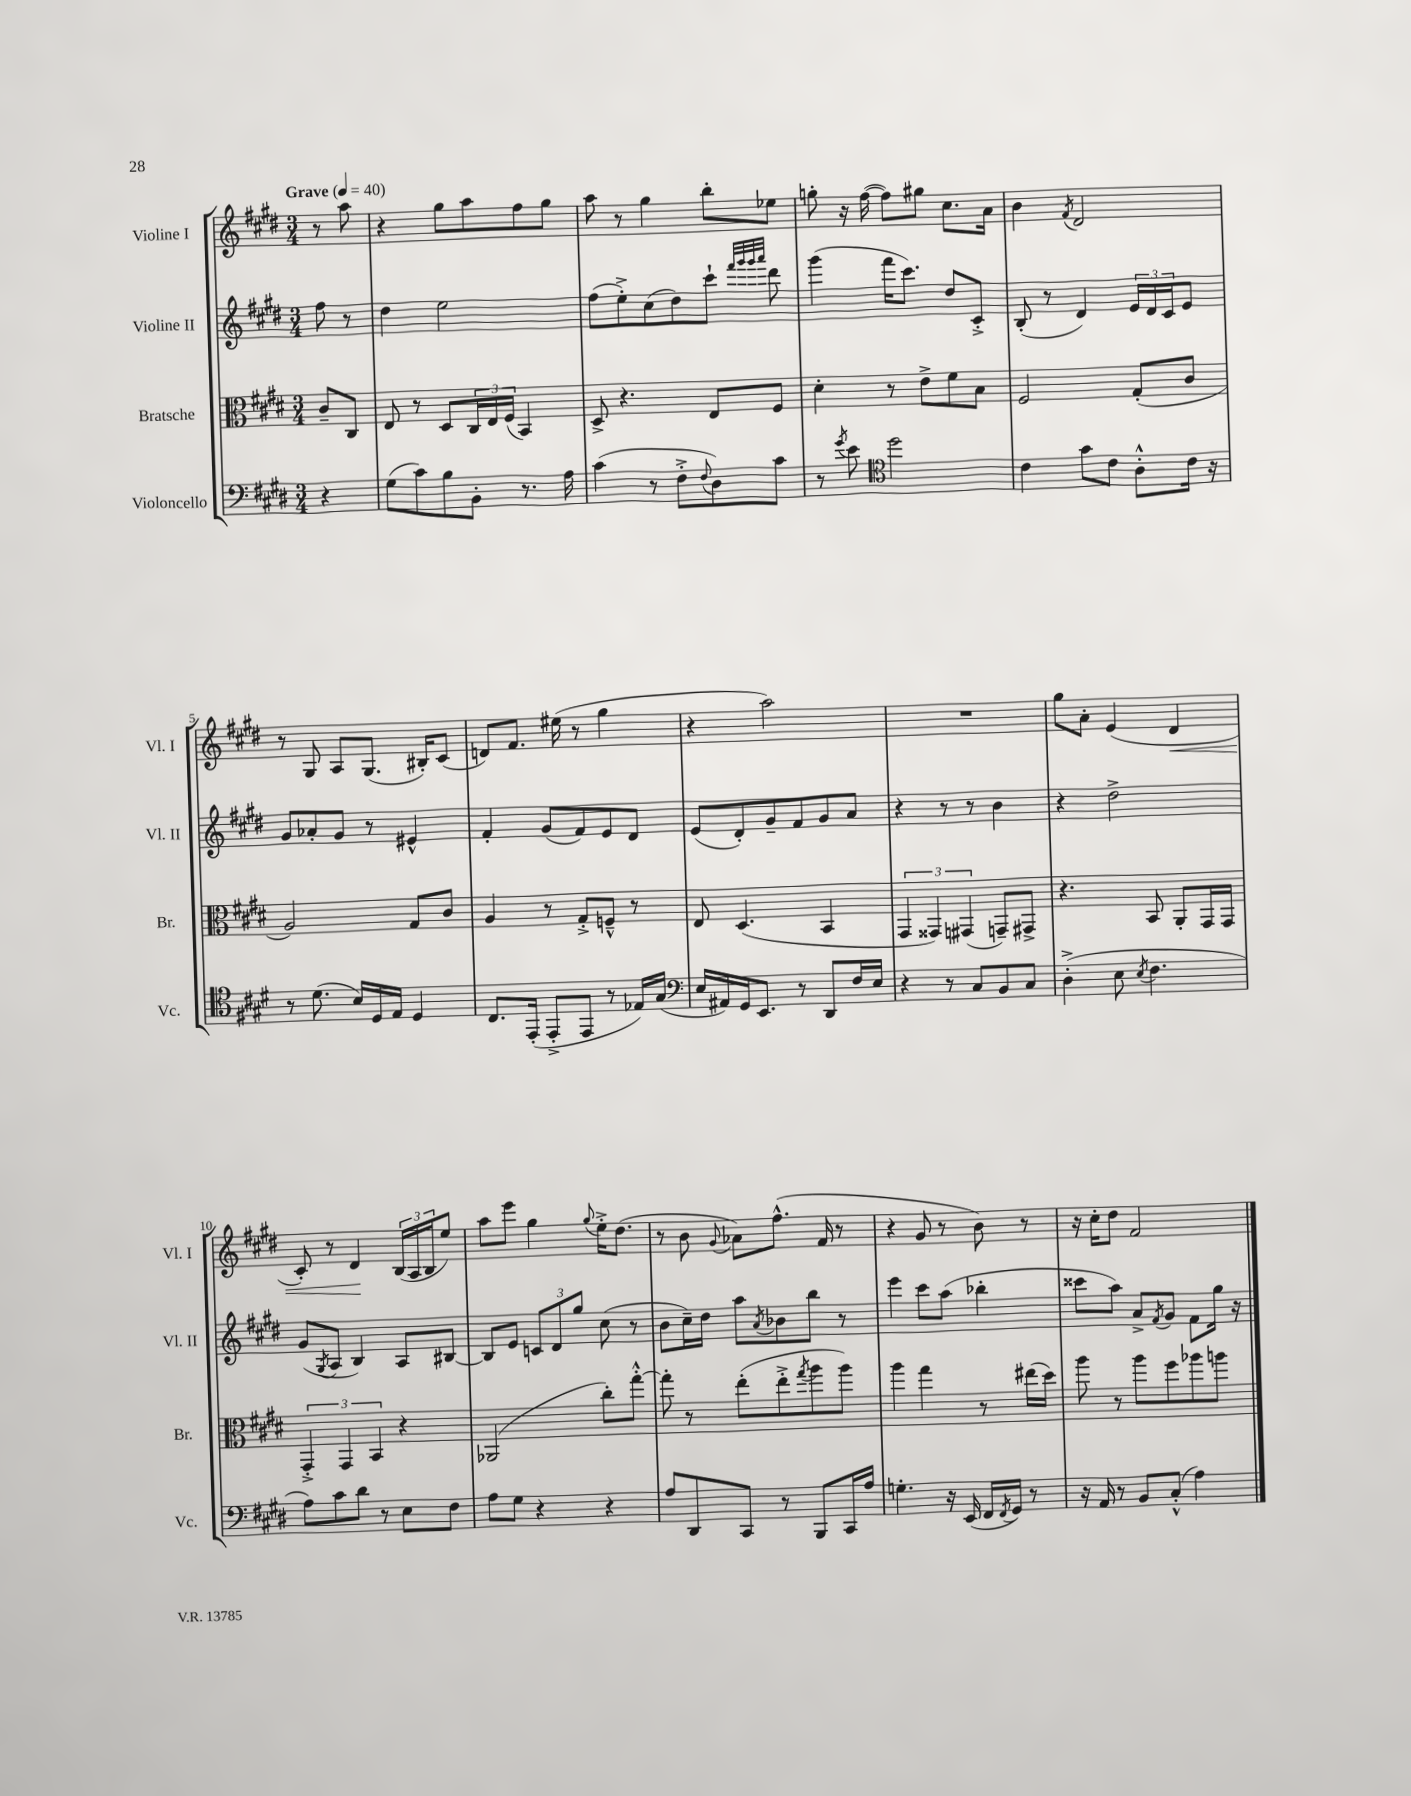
<<
\new StaffGroup <<
\new Staff = "s0" \with { instrumentName = "Violine I" shortInstrumentName = "Vl. I" } {
    \clef treble \key e \major \numericTimeSignature \time 3/4 \partial 4 \tempo "Grave" 4 = 40
    r8 a''8 |
    r4 gis''8 a''8 fis''8 gis''8 |
    a''8 r8 gis''4 b''8-. ees''8 |
    g''8-. r16 fis''16~( fis''8) gis''8 cis''8. a'16 |
    b'4 \acciaccatura { fis'8 } dis'2 |
    r8 gis8 a8 gis8.( bis16-.) cis'8( |
    d'8) fis'8. eis''16( r8 gis''4 |
    r4 a''2) |
    R2. |
    gis''8 a'8-. e'4( dis'4\< |
    cis'8-.) r8 dis'4\! \tuplet 3/2 { b16( a16 b16 } e''8) |
    a''8 e'''8 gis''4 \appoggiatura { gis''8 } e''16-.-> dis''8.( |
    r8 b'8 \appoggiatura { gis'8 } aes'8) fis''8.-^( fis'16 r8 |
    r4 gis'8 r8 b'8) r8 |
    r16 cis''16-. dis''8 fis'2 \bar "|." |
}
\new Staff = "s1" \with { instrumentName = "Violine II" shortInstrumentName = "Vl. II" } {
    \clef treble \key e \major \numericTimeSignature \time 3/4 \partial 4
    fis''8 r8 |
    dis''4 e''2 |
    fis''8( e''8-.->) cis''8( dis''8) cis'''8-! \grace { fis'''32 gis'''32 gis'''32 a'''32 } dis'''8 |
    gis'''4( fis'''16 cis'''8.) dis''8 cis'8-.-> |
    b8-.( r8 dis'4) \tuplet 3/2 { e'16 dis'16 cis'16 } e'8 |
    gis'8 aes'8-. gis'8 r8 eis'4-^ |
    fis'4-. gis'8( fis'8) e'8 dis'8 |
    e'8( dis'8-.) gis'8-- fis'8 gis'8 a'8 |
    r4 r8 r8 b'4 |
    r4 dis''2-> |
    gis'8( \acciaccatura { gis8 } a8 b4) a8 bis8~ |
    bis8 e'8 \tuplet 3/2 { c'8 dis'8 gis''8 } cis''8( r8 |
    b'8 cis''16--) dis''16 a''8 \acciaccatura { a'8 } bes'8 b''8 r8 |
    e'''4 cis'''8 a''8( bes''4-. |
    cisis'''8 a''8) a'8-> \acciaccatura { fis'8 } gis'8 fis'8 gis''16 r16 \bar "|." |
}
\new Staff = "s2" \with { instrumentName = "Bratsche" shortInstrumentName = "Br." } {
    \clef alto \key e \major \numericTimeSignature \time 3/4 \partial 4
    cis'8-- cis8 |
    e8 r8 dis8 \tuplet 3/2 { cis16 e16 fis16( } b,4) |
    dis8-> r4. e8 fis8 |
    dis'4-. r8 e'8-> fis'8 b8 |
    fis2 gis8-.( cis'8 |
    a2) gis8 cis'8 |
    a4 r8 gis8-.-> f8---^ r8 |
    e8 dis4.( b,4 |
    \tuplet 3/2 { gis,4 gisis,4) gis,4( } g,8--) gis,8-> |
    r4. b,8 a,8-. gis,16 gis,16 |
    \tuplet 3/2 { gis,4-.-> gis,4 b,4 } r4 |
    aes,2( cis''8-.) gis''8~-.-^ |
    gis''8-. r8 e''8-.( e''8-.-> \acciaccatura { gis''8 } a''8 a''8) |
    a''4 gis''4 r8 eis''16( dis''16) |
    a''8 r8 a''8 fis''8 aes''8 a''8 \bar "|." |
}
\new Staff = "s3" \with { instrumentName = "Violoncello" shortInstrumentName = "Vc." } {
    \clef bass \key e \major \numericTimeSignature \time 3/4 \partial 4
    r4 |
    gis8( cis'8) b8 b,8-. r8. a16 |
    cis'4( r8 fis8-.-> \appoggiatura { fis8 } dis8) cis'8 |
    r8 \acciaccatura { gis'8 } e'8 \clef tenor dis''2 |
    cis'4 gis'8 cis'8 a8-.-^ cis'16 r16 |
    r8 dis'8.( b16) dis16 e16 dis4 |
    cis8. e,16-.( e,8-.-> e,8 r8 ees16) gis16( |
    \clef bass e16 ais,16) gis,16 e,8. r8 dis,8 fis16 e16 |
    r4 r8 cis8 b,8 cis8 |
    dis4-.->( e8 \acciaccatura { e8 } fis4. |
    a8) cis'8 dis'8 r8 e8 fis8 |
    a8 gis8 r4 r4 |
    a8 dis,8 cis,8 r8 b,,8 cis,16 a16 |
    g4.-. r16 e,16( fis,16 \acciaccatura { fis,8 } gis,16) r8 |
    r16 a,16 r8 b,8 cis8-.-^( a4) \bar "|." |
}
>>
>>
